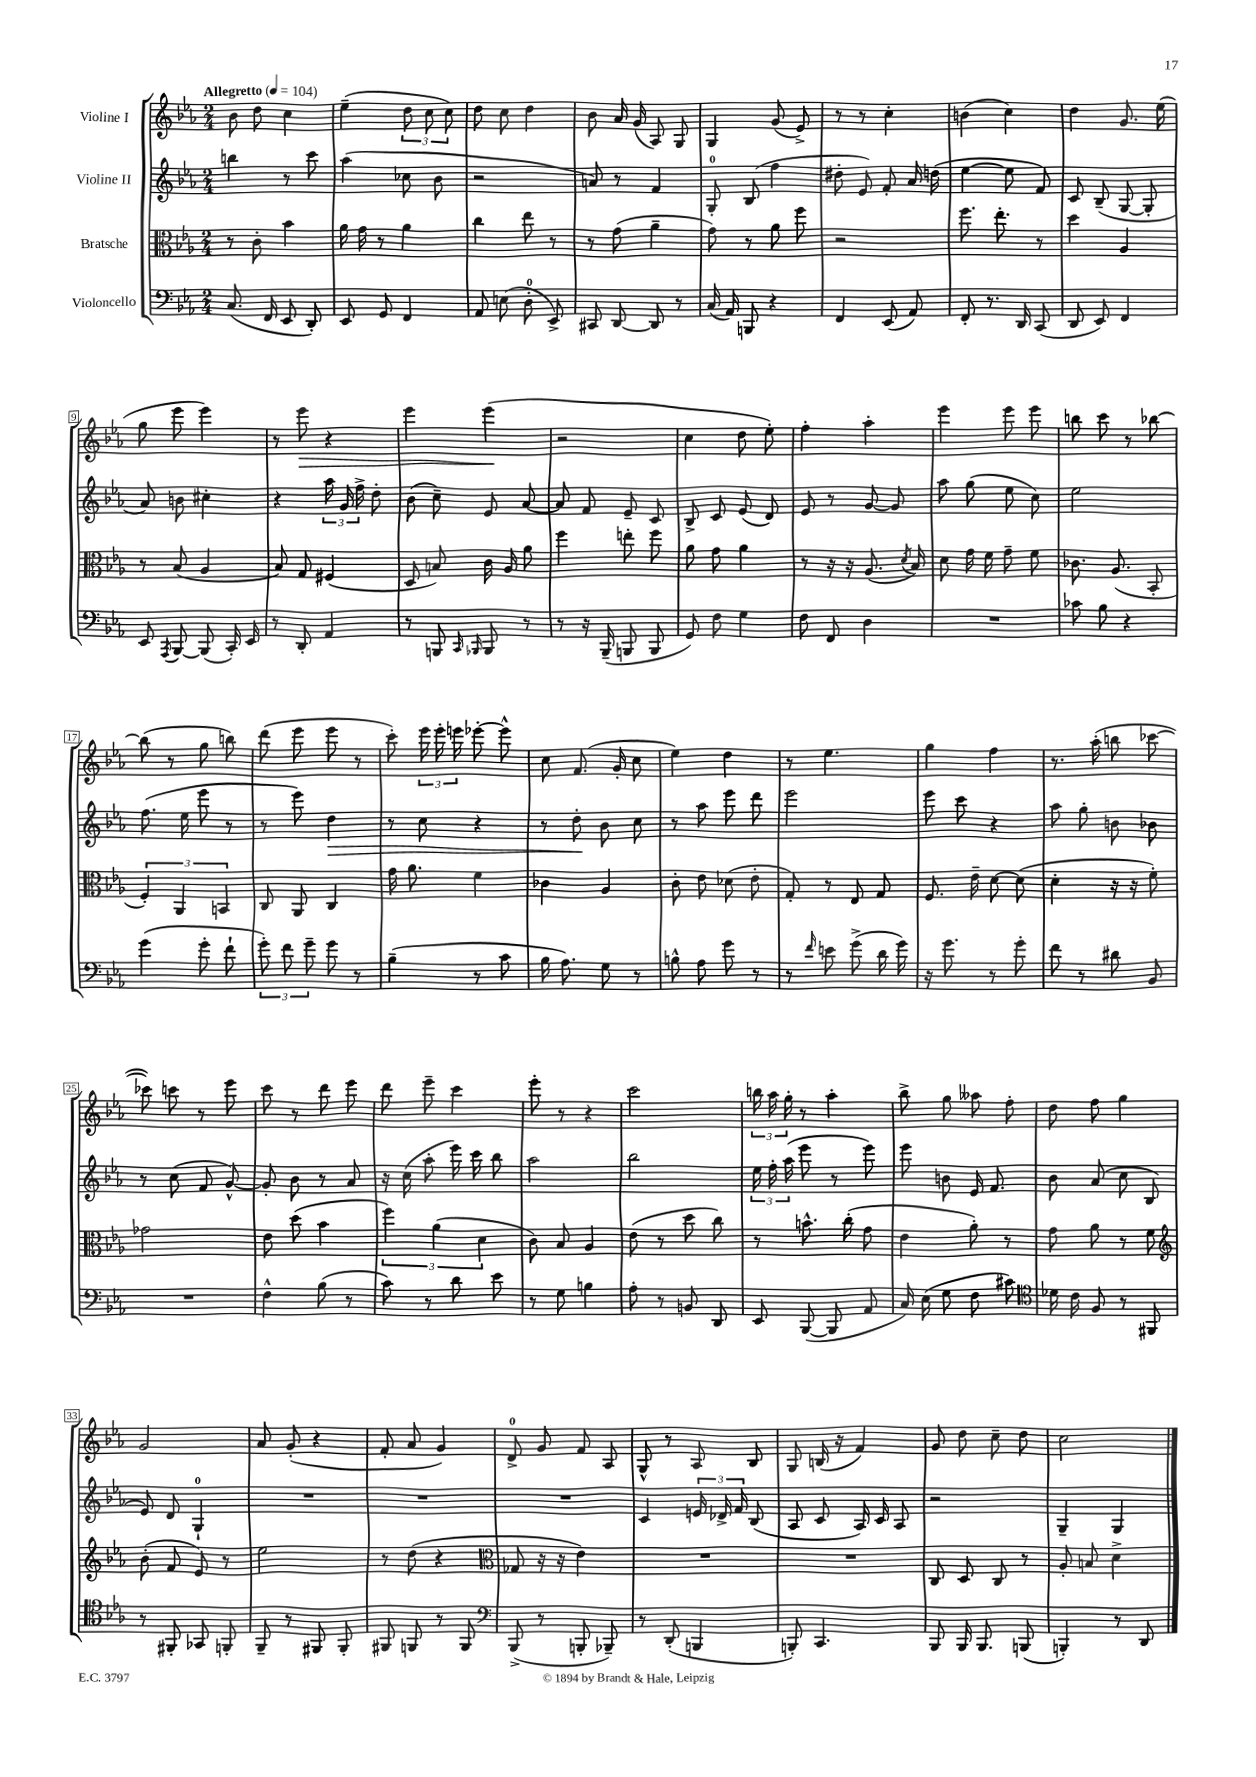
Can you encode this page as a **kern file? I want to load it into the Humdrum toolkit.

**kern	**kern	**kern	**kern
*staff4	*staff3	*staff2	*staff1
*clefF4	*clefC3	*clefG2	*clefG2
*k[b-e-a-]	*k[b-e-a-]	*k[b-e-a-]	*k[b-e-a-]
*M2/4	*M2/4	*M2/4	*M2/4
*MM104	*MM104	*MM104	*MM104
(8.C	8r	4bb	8b-
.	8c'	.	8dd
16FF	.	.	.
8EE-	4b-	8r	4cc
8DD')	.	8ccc	.
=	=	=	=
8EE-	16a-	(4aa-	(4ee-~
.	16g	.	.
8GG	8r	.	.
4FF	4a-	8cc-	12dd
.	.	.	12cc
.	.	8b-	.
.	.	.	12cc)
=	=	=	=
8AA-	4cc	2r	8dd
(8E	.	.	8cc
8D'	8ee-	.	4dd
8EE-^)	8r	.	.
=	=	=	=
8CC#	8r	8a)	8b-
[8DD	(8g	8r	16a-
.	.	.	(16g
8DD]	4a-~	4f	8A-)
8r	.	.	8G
=	=	=	=
(16C	8g)	8G'	4G
16AA-)	.	.	.
8BBB	8r	(8B-	.
4r	8a-	4ff	(8g
.	8ff	.	8e-^)
=	=	=	=
4FF	2r	8dd#'	8r
.	.	8e-)	8r
(8EE-	.	8f'	4cc'
8AA-)	.	16a-	.
.	.	(16dd	.
=	=	=	=
8FF'	8.ff	[4ee-	(4b
8.r	.	.	.
.	8.ee-'	.	.
.	.	8ee-]	4cc)
16DD	.	.	.
(8CC	8r	8f)	.
=	=	=	=
8DD	4dd	8c	4dd
8EE-)	.	(8B-~	.
4FF	4A-	[8G	8.g
.	.	8G']	.
.	.	.	(16ee-
=	=	=	=
8EE-	8r	8a-)	8gg
8qAAA-	.	.	.
[8BBB-	(8B-	8b	8eee-
(8BBB-]	4A-	4cc#'	4eee-)
16CC')	.	.	.
16EE-	.	.	.
=	=	=	=
8r	8B-)	4r	8r
8DD'	8G	.	8eee-
4AA-	(4F#	24aa-	4r
.	.	24g	.
.	.	24ff^	.
.	.	8dd'	.
=	=	=	=
8r	8D	(8b-	4eee-
8BBB	8B)	8cc~)	.
16qqCC	.	.	.
16qqBBB-	.	.	.
8BBB-	16c	8e-	(4eee-
.	16A-	.	.
8r	8a-	[8a-	.
=	=	=	=
8r	4ff	8a-]	2r
16r	.	8f	.
(16BBB-~	.	.	.
8BBB	8ee'	8e-~	.
8BBB	8ff	8c	.
=	=	=	=
8GG)	8a-	8B-^	4cc
8F	8g	8c	.
4G	4a-	(8e-	8dd
.	.	8d)	8ee-')
=	=	=	=
8F	8r	8e-	4ff'
8FF	16r	8r	.
.	16r	.	.
4D	(8.A-	[8g	4aa-'
.	.	8g]	.
.	8qd	.	.
.	16B-)	.	.
=	=	=	=
2r	8d	8aa-	4eee-
.	16g	(8gg	.
.	16f	.	.
.	8g~	8ee-	8eee-
.	8f	8cc)	8eee-
=	=	=	=
8c-	8.c-	2ee-	8bb
8B-	.	.	8ccc
.	(8.A-	.	.
4r	.	.	8r
.	8BB-'	.	[8bb-
=	=	=	=
(4g	6F')	(8.ff	(8bb-]
.	.	.	8r
.	6AA-	.	.
.	.	16ee-	.
8g'	.	8eee-	8gg
.	6BB	.	.
8f`	.	8r	8bb)
=	=	=	=
12g')	8C	8r	(8ddd
12f	.	.	.
.	8AA-	8eee-)	8eee-
12g~	.	.	.
8g	4C	4dd	8eee-
8r	.	.	8r
=	=	=	=
(4B-~	16g	8r	8ccc')
.	8.a-	.	.
.	.	8cc	24eee-
.	.	.	24eee-'
.	.	.	24eee
8r	4f	4r	[8eee-'
8c	.	.	8eee-^^]
=	=	=	=
16B-	4c-	8r	8cc
8.A-)	.	.	.
.	.	8dd'	(8.f
8G	4A-	8b-	.
.	.	.	16g'
8r	.	8cc	8cc
=	=	=	=
8B^^	8c'	8r	4ee-)
8A-	8e-	8aa-	.
8g	(8d-	8eee-	4dd
8r	8e-'	8ddd	.
=	=	=	=
8r	8G')	2eee-	8r
16qqf	.	.	.
8e	8r	.	4.ee-
(8g^	8E-	.	.
16d	8G	.	.
16g)	.	.	.
=	=	=	=
16r	8.F	8eee-	4gg
8.g	.	.	.
.	.	8ccc	.
.	16e-~	.	.
8r	[8d	4r	4ff
8g'	(8d]	.	.
=	=	=	=
8f	4d'	8aa-	8.r
8r	.	8gg'	.
.	.	.	(16aa-'
8d#	16r	8b	8bb
.	16r	.	.
8BB-	8f')	8b-	[8ccc-
=	=	=	=
2r	2g-	8r	8ccc-])
.	.	(8cc	8ccc
.	.	8f	8r
.	.	[8g^^)	8eee-
=	=	=	=
4F^^	8e-	8g']	8ccc
.	(8dd	8b-	8r
(8B-	4b-	8r	8ddd
8r	.	8a-	8eee-
=	=	=	=
8c)	6ff)	16r	8ddd
.	.	(16cc	.
8r	.	8aa-'	8eee-~
.	(6a-	.	.
8d	.	16eee-)	4ccc
.	.	16ccc	.
.	6d	.	.
8e-	.	8bb-	.
=	=	=	=
8r	8c)	2aa-	8eee-'
8G	8B-	.	8r
4B	4A-	.	4r
=	=	=	=
8A-'	(8e-	2bb-	2ccc
8r	8r	.	.
8BB	8dd	.	.
8DD	8cc)	.	.
=	=	=	=
8EE-	8r	24ee-	24bb
.	.	24ff'	24aa-
.	.	(24aa-	24gg'
([8BBB-	8.b^^	8eee-	8r
8BBB-]	.	8r	4aa-'
.	(16cc'	.	.
8AA-	8g	8eee-)	.
=	=	=	=
16C)	4e-	8eee-	8bb-^
(16E-	.	.	.
8G	.	8b	8gg
8F	8a-')	16e-	8aa--
.	.	8.f	.
8c#)	8r	.	8ff'
=	=	=	=
*clefC4	*	*	*
16d-	8g	8b-	8dd
16c	.	.	.
8F	8a-	(8a-	8ff
8r	8r	8cc	4gg
8FF#	8f	8B-	.
=	=	=	=
*	*clefG2	*	*
8r	(8b-'	8e-)	2g
8FF#'	8f	8d	.
8GG-	8e-)	4G`	.
8FF'	8r	.	.
=	=	=	=
8FF~	2ee-	2r	8a-
8r	.	.	(8g'
8FF#	.	.	4r
8FF#'	.	.	.
=	=	=	=
8FF#	8r	2r	8f'
8FF	(8dd	.	8a-
8r	4r	.	4g)
8FF	.	.	.
=	=	=	=
*clefF4	*clefC3	*	*
(8BBB-^	8G-	2r	8d^
8r	16r	.	8g
.	16r	.	.
8BBB'	4e-)	.	8f
8BBB-~)	.	.	8A-
=	=	=	=
8r	2r	4c	8G^^
(8DD'	.	.	8r
4BBB	.	24e	8A-
.	.	24d-^	.
.	.	24f	.
.	.	(8B-	8B-
=	=	=	=
8BBB')	2r	8A-	8G
4.CC	.	8c	(16B
.	.	.	16r
.	.	16A-)	4f)
.	.	16c	.
.	.	8A-	.
=	=	=	=
8BBB-	8C	2r	8g
16BBB-	8D	.	8dd
8.BBB-	.	.	.
.	8C	.	8cc~
(8BBB	8r	.	8dd
=	=	=	=
4BBB')	8A-'	4G~	2cc
.	8B	.	.
8r	4d^	4G	.
8DD	.	.	.
==	==	==	==
*-	*-	*-	*-
